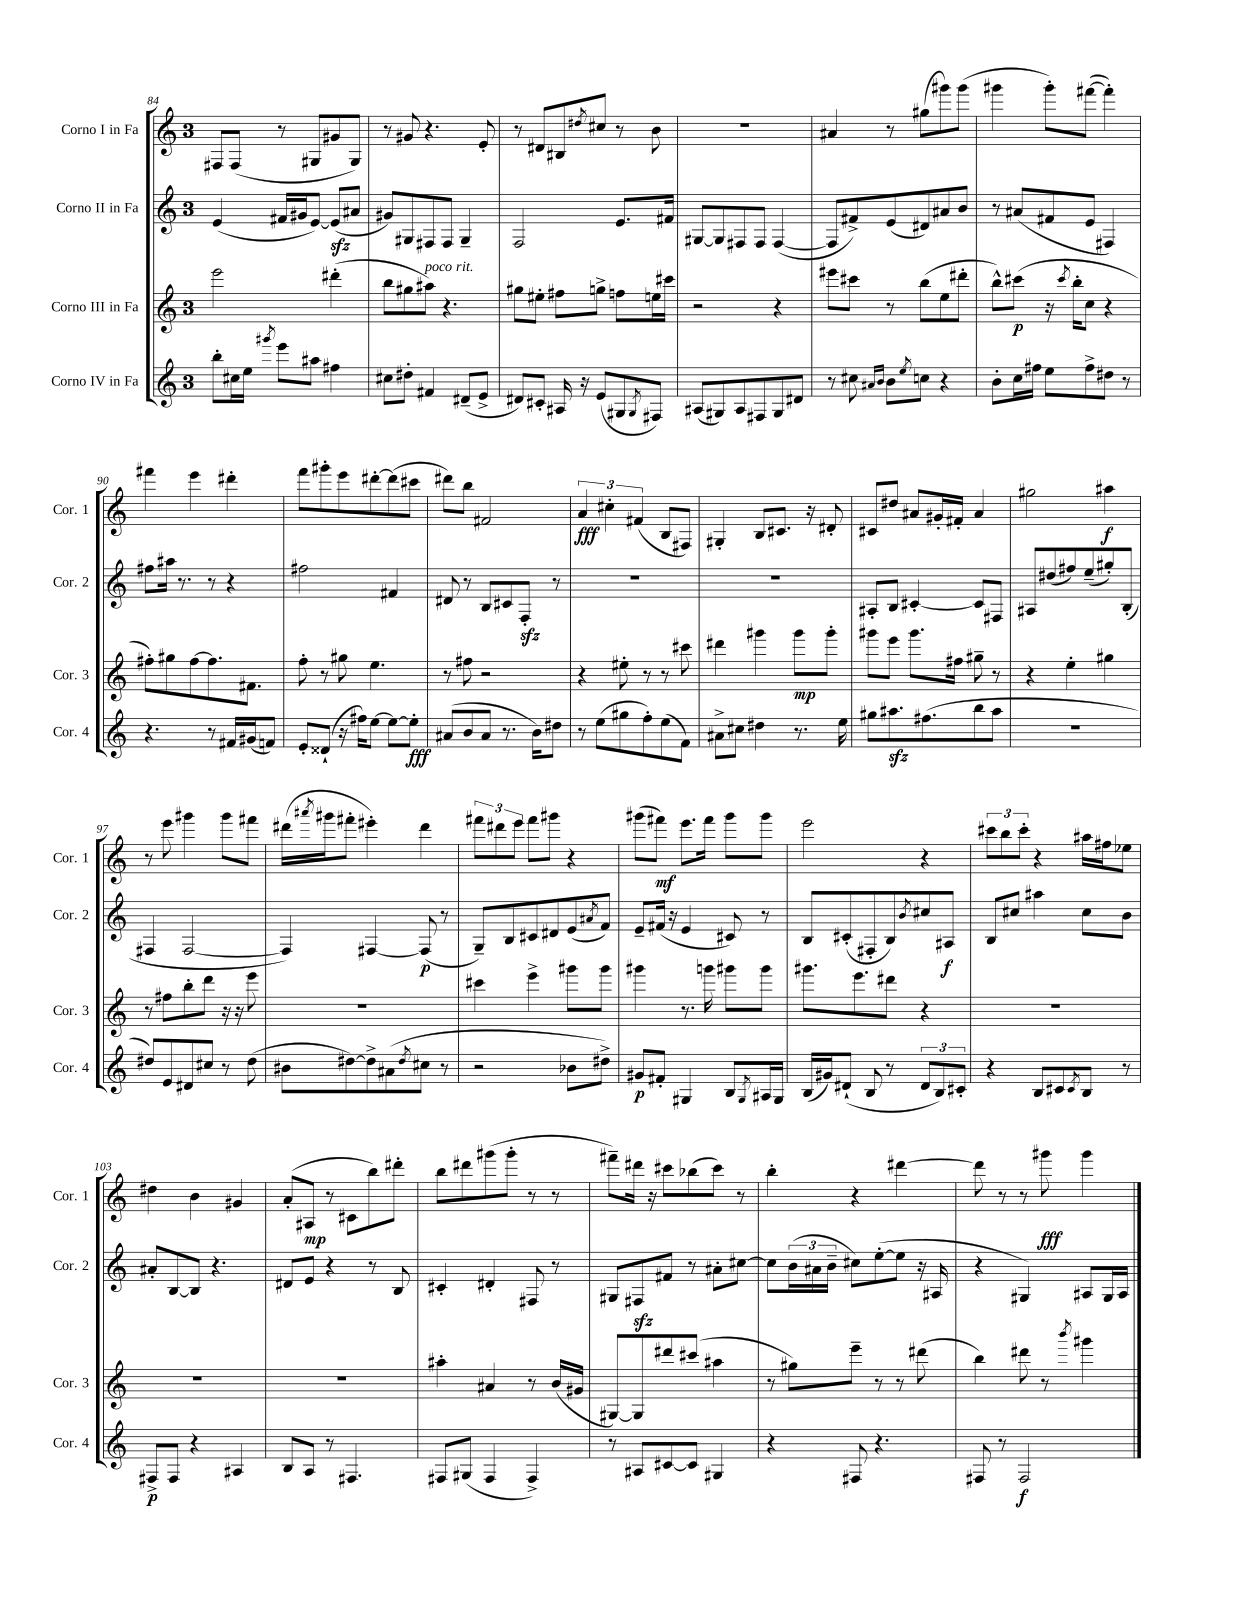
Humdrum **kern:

**kern	**kern	**kern	**kern
*staff4	*staff3	*staff2	*staff1
*clefG2	*clefG2	*clefG2	*clefG2
*k[]	*k[]	*k[]	*k[]
*M3/4	*M3/4	*M3/4	*M3/4
8bb'	2eee	(4e	8F#
16cc#	.	.	(8F#
16ee	.	.	.
8qggg#	.	.	.
8eee	.	16f#	8r
.	.	16g#	.
8aa#	.	[8e)	8G#
4ff#	(4ddd#'	(8e]	8g#
.	.	8a#	8G#)
=	=	=	=
8cc#	8bb	8g#)	8r
8dd#'	8gg#	8G#	8g#
4f#	8aa#)	8F#	4.r
.	4.r	8F#	.
(8d#~	.	4G#~	.
8e^	.	.	8e'
=	=	=	=
8d#)	8gg#	2F	8r
8c#'	8ee#'	.	8d#
16A#	8ff#	.	8B#
16r	.	.	.
.	.	.	8qdd#
(8e	8gg^	.	8cc#
8G#	8ff	8.e	8r
8qG#	.	.	.
8F#)	16ee	.	8b
.	16ccc#	16f#	.
=	=	=	=
(8A#	2r	[8G#	2.r
8G#)	.	8G#]	.
8A#	.	8F#	.
8F#	.	8F#	.
8G#	4r	([4F#	.
8d#	.	.	.
=	=	=	=
8r	8eee#	8F#]	4a#
8cc#	8ccc#	8f#^)	.
16qqa#	.	.	.
16qqb	.	.	.
8b	8r	(8e	8r
8qee	.	.	.
8cc	(8bb	8d#)	(8gg#
4r	8ee	8a#	8ggg#)
.	8ddd#'	8b	(8ggg#
=	=	=	=
8b'	8bb^^)	8r	4ggg#
16cc	(8ccc#	(8a#	.
16ff#	.	.	.
8ee	16r	8f#	8ggg#')
.	8qccc#	.	.
.	16bb'	.	.
8ff#^	8cc	8e	([8fff#
8dd#	4r	4F#)	4fff#'])
8r	.	.	.
=	=	=	=
4.r	8ff#')	8ff#	4fff#
.	8gg#	16aa#	.
.	.	8.r	.
.	[8ff#	.	4eee
8r	8.ff#]	8r	.
16f#	.	4r	4ddd#'
(16g#	8.f#	.	.
8f)	.	.	.
=	=	=	=
8e'	8ff'	2ff#	8fff
(8d##`	8r	.	8ggg#'
16r	8gg#	.	8eee
16ff#)	.	.	.
[8ee	4.ee	.	[8ddd#'
8ee_	.	4f#	(8ddd#]
8ee']	.	.	8ccc#
=	=	=	=
(8a#	8r	8d#	8ddd#)
8b	8ff#	8r	8bb
8a#	2r	8B	2f#
8.r	.	8c#	.
.	.	8F'	.
16b)	.	.	.
8dd#	.	8r	.
=	=	=	=
8r	4r	2.r	6a
(8ee	.	.	.
.	.	.	6cc#'
8gg#	8ee#'	.	.
.	.	.	(6f#
8ff')	8r	.	.
(8ee	8r	.	8B
8f)	8ccc#	.	8F#)
=	=	=	=
8a#^	4ddd#	2.r	4G#'
8cc#	.	.	.
4dd#	4ggg#	.	8B
.	.	.	8.c#
8.r	8ggg#	.	.
.	.	.	16r
.	8ggg#'	.	8d#'
16ee	.	.	.
=	=	=	=
8gg#	8ggg#	8A#'	8c#
8.aa#	8eee	8B	8dd#
.	8.ggg#	[4c#'	8a#
(8.ff#	.	.	.
.	.	.	16g#'
.	16ff#	.	16f#'
8bb	8gg#~	8c#]	4a#
8aa#	8r	8F#	.
=	=	=	=
2.r	4r	8A#	2gg#
.	.	(8dd#	.
.	4ee'	8ff#)	.
.	.	(8ee~	.
.	4gg#	8gg#')	4aa#
.	.	(8B'	.
=	=	=	=
8dd#)	8r	4F#	8r
8e	8ff#	.	8eee
8d#	8bb'	[2F#	4ggg#
8cc#	8ddd	.	.
8r	16r	.	8ggg#
.	16r	.	.
(8dd#	8eee	.	8fff#
=	=	=	=
8b#	2.r	4F#])	(16ddd#
.	.	.	8qaaa#
.	.	.	16ggg#
[8dd#)	.	.	8fff#'
8dd#^]	.	[4F#	4eee#')
(8a#	.	.	.
8qdd#	.	.	.
8cc#	.	(8F#]	4ddd#
8r	.	8r	.
=	=	=	=
2r	4ccc#	8G~)	12fff#
.	.	.	12ddd#
.	.	8B	.
.	.	.	12eee
.	4eee^	8c#	8fff#
.	.	8d#	8ggg#
8b-	8ggg#	(8e	4r
.	.	8qa#	.
8dd#^)	8ggg#	8f)	.
=	=	=	=
8g#	4ggg#	8e~	(8ggg#
8f#'	.	(16f#	8fff#)
.	.	16r	.
4G#	8.r	4e	8.eee
.	16ggg	.	16fff#
8B	8ggg#	8c#)	8ggg#
8qG#	.	.	.
16A#	8ggg#	8r	8ggg#
16G#	.	.	.
=	=	=	=
(16B	8.ggg#	8B	2eee
16g#)	.	.	.
(8d#`	.	(8c#'	.
.	8.eee	.	.
8B	.	8F#'	.
8r	8ddd#	8B)	.
.	.	8qb	.
12d#	4r	8cc#	4r
12B)	.	.	.
.	.	8A#	.
12c#'	.	.	.
=	=	=	=
4r	2.r	8B	12ccc#
.	.	.	12bb
.	.	8cc#	.
.	.	.	12ccc#'
8B	.	4aa#	4r
8c#	.	.	.
8qc#	.	.	.
8B	.	8cc#	16aa#
.	.	.	16ff#
8r	.	8b	8ee-
=	=	=	=
8F#^	2.r	8a#'	4dd#
8F#	.	[8B	.
4r	.	8B]	4b
.	.	4.r	.
4A#	.	.	4g#
=	=	=	=
8B	2.r	8d#	(8a'
8A	.	8e	8A#
8r	.	4r	8r
4.F#	.	.	8c#
.	.	8r	8bb)
.	.	8B	8ddd#'
=	=	=	=
8F#	4aa#'	4c#'	8bb
(8G#	.	.	8ddd#
4F#	4a#	4d#'	(8ggg#
.	.	.	8ggg#'
4F#^)	8r	8F#	8r
.	(16b	8r	8r
.	16g#	.	.
=	=	=	=
8r	[8G#)	8G#	8fff#~)
8A#	8G#]	8F#	16ddd#
.	.	.	16r
[8c#	8ddd#	8f#	8ccc#
8c#]	(8ccc#	8r	(8bb-
4G#	4aa#	8a#'	8ccc#)
.	.	[8cc#	8r
=	=	=	=
4r	8r	8cc#]	4bb'
.	8gg#)	(24b	.
.	.	24a#	.
.	.	24b~	.
8F#	8eee~	8cc#)	4r
4.r	8r	([8ee'	.
.	8r	8ee]	[4ddd#
.	(8ddd#	16r	.
.	.	16A#	.
=	=	=	=
8F#	4bb)	4r	8ddd#]
8r	.	.	8r
2F#	8ddd#	4G#)	8r
.	8r	.	8ggg#
.	8qbbb	.	.
.	4ggg#	8A#	4ggg#
.	.	16G#	.
.	.	16A#	.
==	==	==	==
*-	*-	*-	*-
